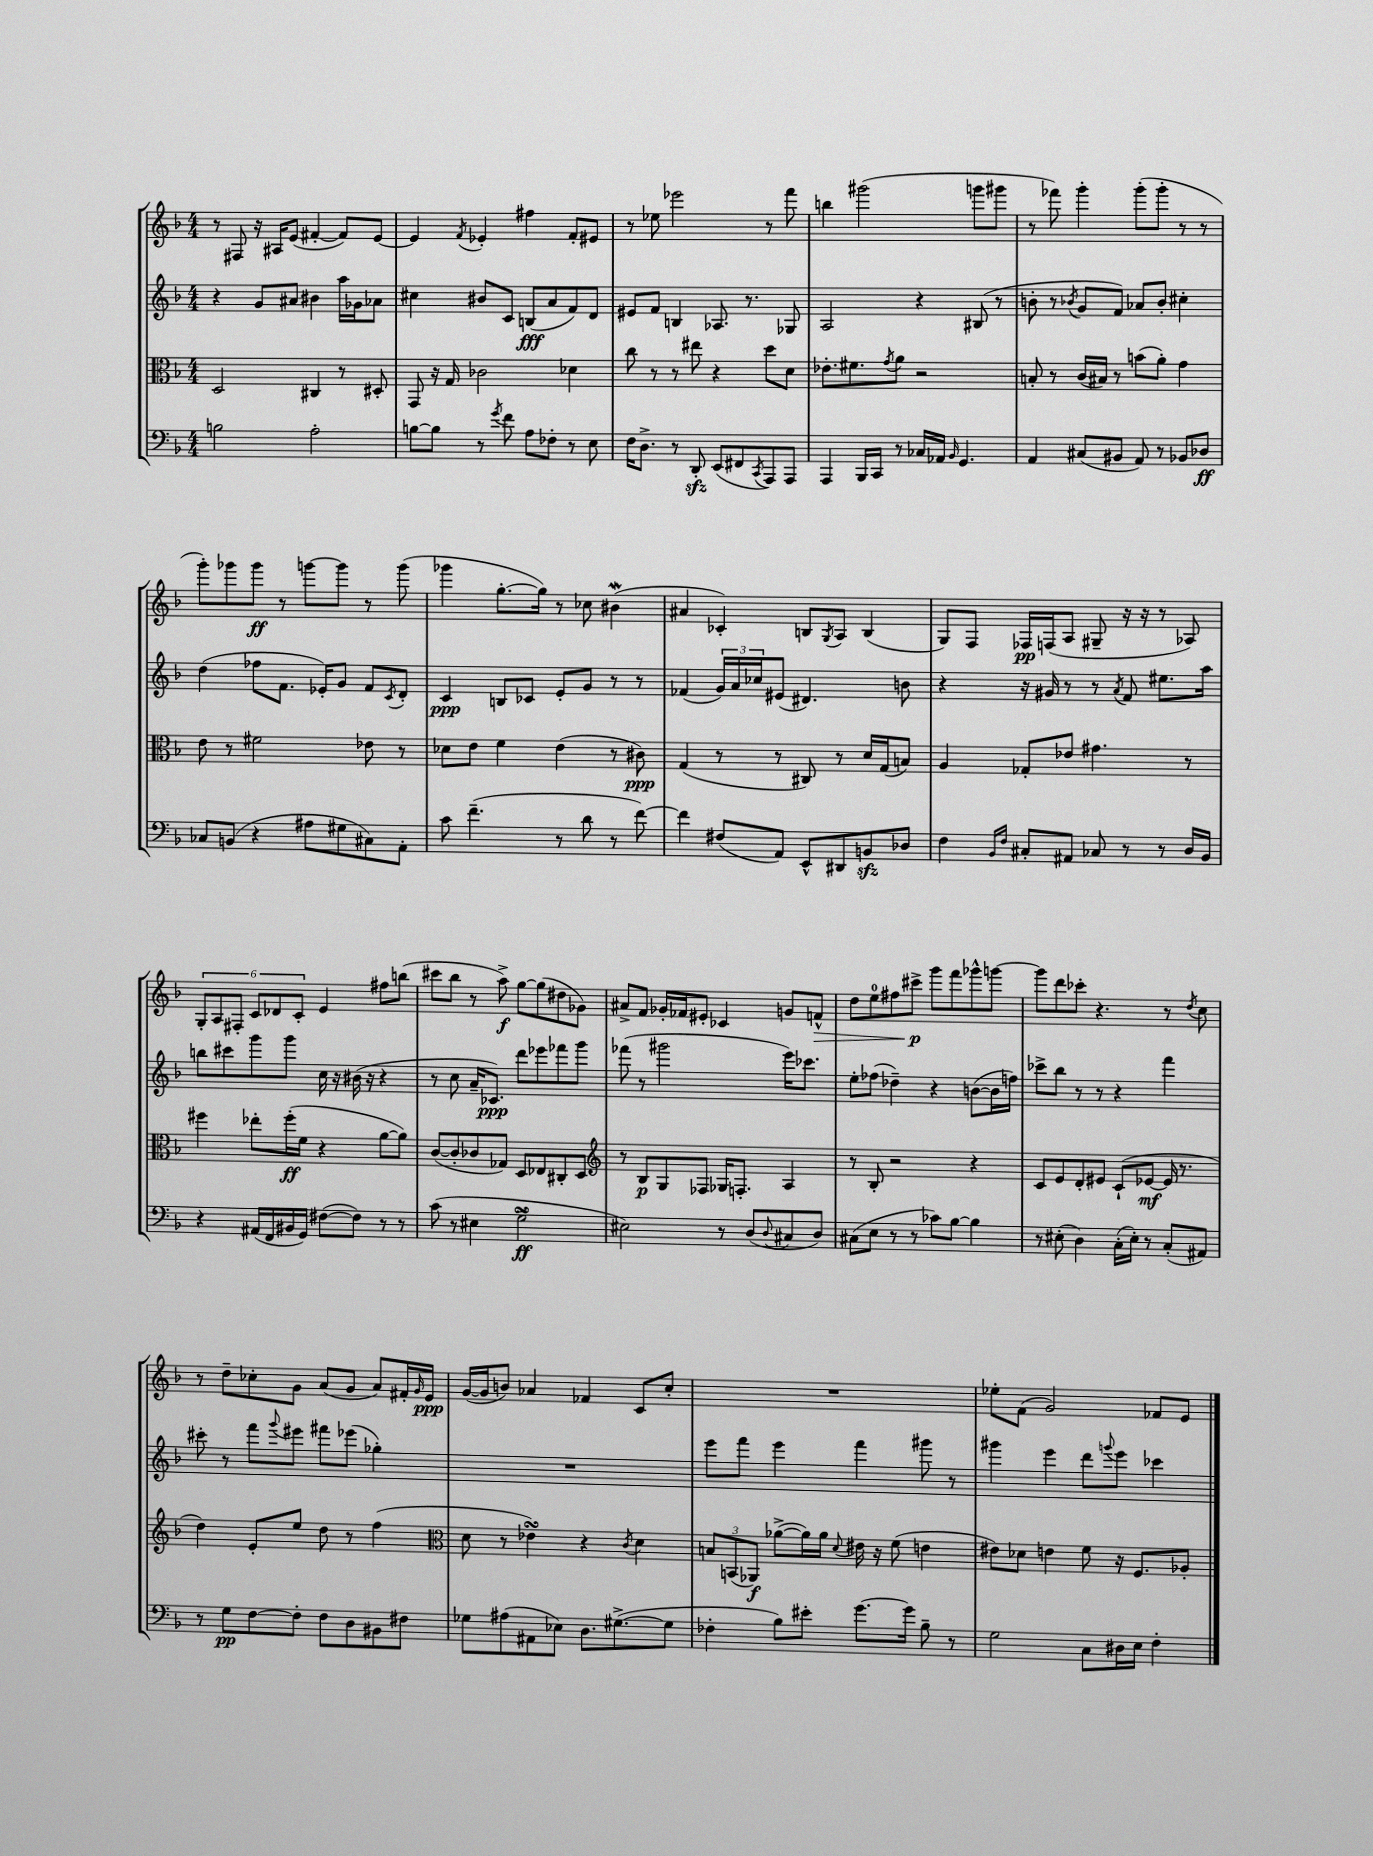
<<
\new StaffGroup <<
\new Staff = "s0" {
    \clef treble \key f \major \numericTimeSignature \time 4/4
    r8 fis8 r16 ais16 e'8( fis'4~-. fis'8) e'8~ |
    e'4 \acciaccatura { f'8 } ees'4-. fis''4 f'8-. eis'8 |
    r8 ees''8 ees'''2 r8 f'''8 |
    b''4 gis'''2( g'''8 gis'''8 |
    r8 fes'''8) g'''4-. g'''8-.( g'''8-. r8 r8 |
    g'''8-.) ges'''8 ges'''8\ff r8 g'''8~ g'''8 r8 g'''8( |
    ges'''4 g''8.~-. g''16) r8 ces''8 bis'4\mordent( |
    ais'4 ces'4-.) b8 \acciaccatura { g8 } a8 b4( |
    g8) f8 fes16\pp f16( a8 gis8-- r16 r16 r8 aes8) |
    \tuplet 6/4 { g8-. a8 fis8-. c'8 des'8 c'8-. } e'4 fis''8 b''8( |
    cis'''8 bes''8 r8 a''8->\f) g''8~ g''8( dis''8 ges'8) |
    ais'8-> f'8 ges'16-. fes'16 eis'8-. ces'4 g'8 f'8-^\> |
    d''8 e''8-0 fis''8 cis'''8->\p\! g'''8 f'''8 ges'''8-^ g'''8~ |
    g'''8 d'''8 ces'''8-. r4. r8 \acciaccatura { d''8 } c''8 |
    r8 d''8-- ces''8-. g'8 a'8( g'8 a'8) fis'16-. \grace { g'16 } e'16\ppp |
    g'16~( g'16 b'8) aes'4 fes'4 c'8 c''8-. |
    R1 |
    ees''8-. f'8( g'2) fes'8 e'8 \bar "|." |
}
\new Staff = "s1" {
    \clef treble \key f \major \numericTimeSignature \time 4/4
    r4 g'8 ais'8 bis'4 a''16 ges'16 aes'8 |
    cis''4 bis'8 c'8 b8\fff( a'8 f'8) d'8 |
    eis'8 f'8 b4 aes8. r8. ges8 |
    a2 r4 bis8( r8 |
    b'8-. r8 \acciaccatura { bes'8 } g'8 f'8) aes'8 bes'8-. cis''4-. |
    d''4( fes''8 f'8. ees'16-.) g'8 f'8 \acciaccatura { c'8 } d'8-. |
    c'4\ppp b8 ces'8 e'8-. g'8 r8 r8 |
    fes'4( \tuplet 3/2 { g'16) a'16 ces''16 } eis'8( dis'4.) b'8 |
    r4 r16 gis'16 r8 r8 \acciaccatura { a'8 } f'8 eis''8. a''16 |
    b''8 cis'''8 g'''8 g'''8 c''16 r16 bis'16( r16 r4 |
    r8 c''8 a'16-- ces'8.\ppp) d'''8 ees'''8 fes'''8 g'''8 |
    fes'''8( r8 gis'''2 e'''16) ces'''8. |
    e''8-. fes''8( des''4--) r4 b'8~( b'16 f''16) |
    ces'''8-> bes''8 r8 r8 r4 f'''4 |
    cis'''8-. r8 f'''8 \appoggiatura { g'''8 } eis'''8 fis'''8 ees'''8( ges''4-.) |
    R1 |
    e'''8 f'''8 e'''4 f'''4 gis'''8 r8 |
    gis'''4 e'''4 d'''8 \appoggiatura { g'''8 } e'''8 ces'''4 \bar "|." |
}
\new Staff = "s2" {
    \clef alto \key f \major \numericTimeSignature \time 4/4
    d2 cis4 r8 dis8-. |
    g,8 r16 g16 ces'2 des'4 |
    c''8 r8 r8 eis''8 r4 d''8 d'8 |
    ees'8.-. fis'8. \acciaccatura { g'8 } a'8 r2 |
    b8-. r8 c'16( bis16) r8 b'8( a'8-.) g'4 |
    e'8 r8 fis'2 ees'8 r8 |
    des'8 e'8 f'4 e'4( r8 cis'8\ppp) |
    g4( r8 r8 cis8) r8 d'16 g16( b8) |
    a4 ges8-. ees'8 gis'4. r8 |
    fis''4 ees''8-. fis''16-.\ff( f'16 r4 a'8~ a'8) |
    c'8~( c'8-. ces'8 ges8) d8 ees8 cis8-. d8 |
    \clef treble r8 bes8\p g8 fes8 ges16 f8.-. a4 |
    r8 bes8-. r2 r4 |
    c'8 e'8 d'8-. eis'8 c'8-!( ees'8~\mf ees'16 r8. |
    d''4) e'8-. e''8 d''8 r8 f''4( |
    \clef alto d'8 r8 ees'4\turn) r4 \acciaccatura { c'8 } d'4 |
    \tuplet 3/2 { b8 b,8( aes,8\f) } aes'8~->( aes'16) aes'16 \appoggiatura { d'8 } eis'16 r16 f'8( e'4 |
    eis'8) des'8 e'4 f'8 r16 f8. aes8-. \bar "|." |
}
\new Staff = "s3" {
    \clef bass \key f \major \numericTimeSignature \time 4/4
    b2 a2-. |
    b8~ b8 r8 \acciaccatura { g'8 } f'8 a8 fes8-. r8 e8 |
    f16 d8.-> r8 d,8-.\sfz e,8( fis,8 \acciaccatura { c,8 } a,,8) a,,8 |
    a,,4 bes,,16 c,16 r8 ces16 aes,16 \grace { bes,16 } g,4. |
    a,4 cis8( bis,8 a,8) r8 bes,8 des8\ff |
    ces8 b,8( r4 ais8 gis8 cis8) a,8-. |
    c'8 f'4.--( r8 d'8 r8 f'8~) |
    f'4 fis8( a,8) e,8-^ dis,8 b,8\sfz des8 |
    f4 \grace { bes,16 f16 } cis8-. ais,8 ces8 r8 r8 d16 bes,16 |
    r4 ais,16( f,16 bis,16 g,16) fis8~( fis8) r8 r8 |
    c'8( r8 eis4 g2->\turn\ff |
    eis2) r8 d8( \appoggiatura { d8 } cis8 d8) |
    cis8( e8 r8 r8 ces'8) bes8~ bes4 |
    r8 eis8-.( d4) c16-.( eis16-.) r8 c8-.( ais,8) |
    r8 g8\pp f8~ f8-. f8 d8 bis,8 fis8 |
    ges8 ais8( ais,8 ees8) d8. gis8.~->( gis8 |
    fes4-. bes8) eis'8-. g'8.~ g'16 bes8-- r8 |
    g2 c8 dis16 e16 f4-. \bar "|." |
}
>>
>>
\layout { \context { \Score \remove "Bar_number_engraver" } }
